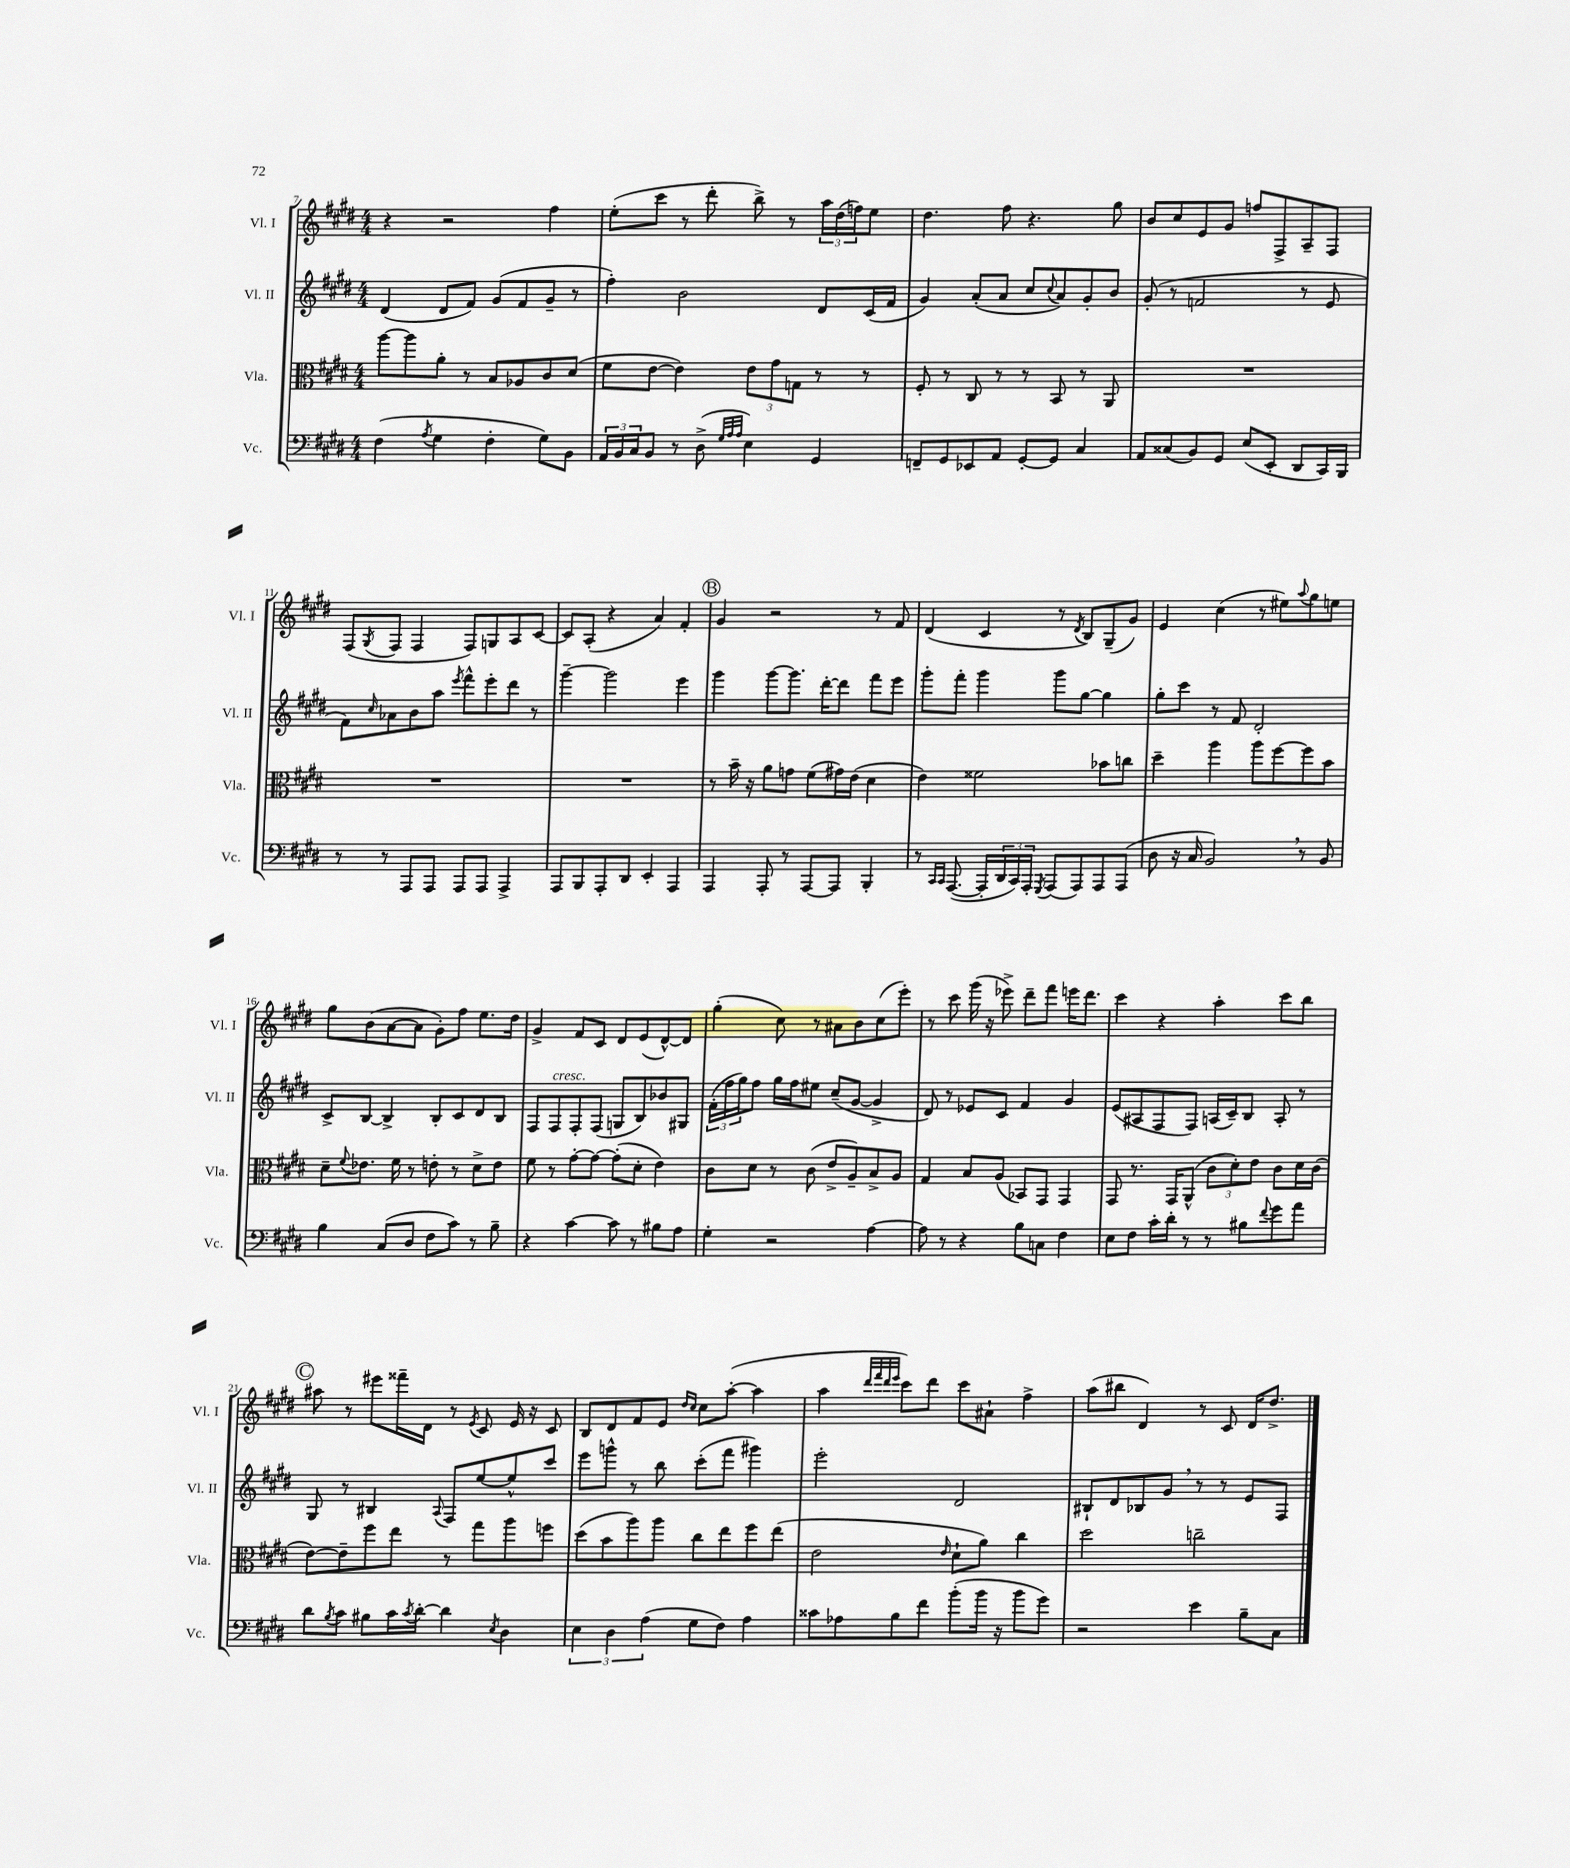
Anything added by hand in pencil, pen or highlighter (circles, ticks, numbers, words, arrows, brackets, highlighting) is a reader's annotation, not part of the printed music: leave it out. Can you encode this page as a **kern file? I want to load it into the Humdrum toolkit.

**kern	**kern	**kern	**kern
*staff4	*staff3	*staff2	*staff1
*clefF4	*clefC3	*clefG2	*clefG2
*k[f#c#g#d#]	*k[f#c#g#d#]	*k[f#c#g#d#]	*k[f#c#g#d#]
*M4/4	*M4/4	*M4/4	*M4/4
(4F#\	[8aa\L	(4d#/	4r
.	8aa\]	.	.
8qA/	.	.	.
4G#\	8a'\J	8d#/L	2r
.	8r	8f#/J)	.
4F#'\	8B/L	(8g#/L	.
.	8A-/	8f#/	.
8G#\L)	8c#/	8g#~/J	4ff#\
8BB\J	(8d#/J	8r	.
=	=	=	=
24AA/LL	8f#\L	4ff#'\)	(8ee'\L
24BB/	.	.	.
24C#/J	.	.	.
8BB/J	[8e\J	.	8ccc#\J
8r	4e\])	2b\	8r
(8D#^\	.	.	8ddd#'\
32qqG#/LLL	.	.	.
32qqA/	.	.	.
32qqA/JJJ	.	.	.
4E\)	12e\L	.	8bb^\)
.	12g#\	.	.
.	.	.	8r
.	12G\J	.	.
4GG#/	8r	8d#/L	24aa\LL
.	.	.	(24dd#\
.	.	.	24ff\J)
.	8r	(16c#/L	8ee\J
.	.	16f#/JJ	.
=	=	=	=
8FF~/L	8F#'/	4g#/)	4.dd#\
8GG#/	8r	.	.
8EE-/	8C#/	(8a'/L	.
8AA/J	8r	8a/J	8ff#\
[8GG#'/L	8r	8cc#/L	4.r
.	.	8qqcc#/	.
8GG#/]J	8BB/	8a/)	.
4C#/	8r	8g#'/	.
.	8AA/	8b/J	8gg#\
=	=	=	=
8AA/L	1r	(8g#'/	8b/L
(8C##/	.	8r	8cc#/
8BB/)	.	2f/	8e/
8GG#/J	.	.	8g#/J
(8E/L	.	.	8ff/L
8EE'/J	.	.	8F#^/
8DD#/L	.	8r	8A~/
16CC#/L)	.	8e/	8F#/J
16BBB/JJ	.	.	.
=	=	=	=
8r	1r	8f#\L)	(8F#/L
.	.	16qqcc#/	8qG#/
8r	.	8a-\	8F#/J
8AAA/L	.	8b\	4F#/
8AAA/J	.	8aa\J	.
.	.	8qeee/	.
8AAA/L	.	8fff#^^\L	8F#/L)
8AAA/J	.	8eee'\	8G/
4AAA^/	.	8ddd#\J	8A/
.	.	8r	[8c#/J
=	=	=	=
8AAA/L	1r	[4ggg#~\	8c#/]L
8BBB/	.	.	(8A'/J
8AAA'/	.	2ggg#\]	4r
8DD#/J	.	.	.
4EE'/	.	.	4a/)
4AAA/	.	4eee\	4f#'/
=	=	=	=
4AAA/	8r	4ggg#\	4g#/
.	16b~\	.	.
.	16r	.	.
8AAA'/	8a\L	[8ggg#\L	2r
8r	8g\J	8.ggg#\]J	.
[8AAA/L	(8f#\L	.	.
.	.	[16ddd#'\LK	.
8AAA/]J	16g#\L)	8ddd#\]J	.
.	(16e\JJ	.	.
4BBB'/	4d#\	8fff#\L	8r
.	.	8eee\J	8f#/
=	=	=	=
8r	4e\)	8ggg#'\L	(4d#/
16qqCC#/LL	.	.	.
16qqCC#/JJ	.	.	.
([8.AAA/	.	8fff#'\J	.
.	2f##\	4ggg#\	4c#/
16AAA'/]LL	.	.	.
24DD#/	.	.	.
24CC#/)	.	.	.
24AAA'/JJ	.	.	.
8qGGG#/	.	.	.
(8AAA/L	.	8ggg#\L	8r
.	.	.	8qd#/
8AAA/)	.	[8gg#\J	8B/L)
8AAA/	8b-\L	4gg#\]	(8G#~/
(8AAA/J	8cc\J	.	8g#/J)
=	=	=	=
8D#\	4dd#~\	8gg#'\L	4e/
16r	.	8ccc#\J	.
16C#/	.	.	.
2BB/)	4aa\	8r	(4cc#\
.	.	8f#/	.
.	8aa\L	2d#'/	8r
.	[8ff#\	.	8ee#\L)
.	.	.	8qqaa/
8r	8ff#\]	.	8gg#\
8BB/	8b\J	.	8ee\J
=	=	=	=
4B\	8d#~\L	8c#^/L	8gg#\L
.	8qqf#/	.	.
.	8.e-\J	[8B/J	(8b\
(8C#/L	.	4B^/]	[8a\
.	16f#\	.	.
8D#/J	8r	.	8a\]J
8F#\L	8e'\	8B'/L	8g#'\L)
8c#\J)	8r	8c#/	8ff#\J
8r	8d#^\L	8d#/	8.ee\L
8B~\	8e\J	8B/J	.
.	.	.	16dd#\Jk
=	=	=	=
4r	8f#\	8F#/L	4g#^/
.	8r	8F#/	.
[4c#\	[8g#'\L	8F#'/	8f#/L
.	8g#\_J	(8F#/J	8c#/J
8c#\]	(8g#'\]L	8G/L	8d#/L
8r	8d#'\J	8B/)	(8e/
8B#\L	4e\)	8b-/	[8d#^^/)
8A\J	.	8G#/J	8d#/]J
=	=	=	=
4G#'\	8c#\L	(24f#'\LL	(4gg#'\
.	.	24ff#\	.
.	.	24gg#\J)	.
.	8d#\J	8ff#\J	.
2r	8r	16gg#\LL	8cc#\)
.	.	16ff#\J	.
.	(8c#\	8ee#\J	8r
.	8e^/L	(8cc#~/L	8a#\L
.	8A~/)	[8g#/J	8b\
[4A\	8B^/	4g#^/]	(8cc#\
.	8A/J	.	8eee'\J)
=	=	=	=
8A\]	4G#/	8d#/)	8r
8r	.	8r	8ccc#\
4r	8B/L	8e-/L	(16ggg#\
.	.	.	16r
.	(8A/J	8c#/J	8eee-^\)
8B\L	8BB-/L)	4f#/	8ddd#~\L
8C\J	8GG#/J	.	8fff#\J
4F#\	4GG#/	4g#/	16eee\LK
.	.	.	8.ddd#\J
=	=	=	=
8E\L	8GG#/	(8e/L	4ccc#\
8F#\J	8.r	8A#/	.
16c#'\LL	.	8F#/	4r
16d#'\JJ	16GG#/LK	.	.
8r	(8AA^^/J	8F#/J)	.
8r	12c#\L	(16A/LL	4aa'\
.	.	16c#~/J)	.
.	12d#'\)	.	.
8B#\L	.	8B/J	.
.	12e\J	.	.
8qqf#/	.	.	.
8g#\	8c#\L	8A'/	8ccc#\L
8a\J	16d#\L	8r	8bb\J
.	(16c#\JJ	.	.
=	=	=	=
8d#\L	[8e\L)	8G#/	8aa#\
8qB/	.	.	.
8c#\J	8e~\]	8r	8r
8B#\L	8ff#\	4B#/	8eee#\L
16c#\L	8ee\J	.	16fff##~\L
8qc#/	.	.	.
[16d#'\JJ	.	.	16d#\JJ
.	.	8qqA/	.
4d#\]	8r	8F#/L	8r
.	.	.	8qe/
.	8gg#\L	[8ee/	8c#/
8qE/	.	.	.
4D#\	8aa\	8ee^^/]	16e/
.	.	.	16r
.	8ff\J	8ccc#/J	8c#/
=	=	=	=
6E\	(8dd#\L	8eee\L	8B/L
.	8b\	8ggg^^\J	8d#/
6D#\	.	.	.
.	8aa\)	8r	8f#/
(6A\	.	.	.
.	8aa\J	8bb\	8e/J
.	.	.	16qqdd#/LL
.	.	.	16qqcc#/JJ
8G#\L	8cc#\L	(8ccc#'\L	8cc#\L
8F#\J)	8ee\	8fff#\J	([8aa'\J
4A\	8ff#\	4ggg#\)	4aa\]
.	(8ee\J	.	.
=	=	=	=
8c##\L	2e\	2eee'\	4aa\
8A-\	.	.	.
.	.	.	32qqddd#/LLL
.	.	.	32qqfff#/
.	.	.	32qqddd#/
.	.	.	32qqeee/JJJ
8B\	.	.	8ccc#\L)
8f#\J	.	.	8ddd#\J
.	16qqe/	.	.
(8b'\L	8d#`\L	2d#/	8ccc#\L
16b\Jk	8a\J)	.	8a#`\J
16r	.	.	.
8b\L	4cc#\	.	4ff#^\
8g#\J)	.	.	.
=	=	=	=
2r	2dd#\	8B#`/L	(8aa\L
.	.	8d#/	8bb#\J
.	.	8B-/	4d#/)
.	.	8g#/J	.
4e\	2cc~\	8r	8r
.	.	8r	8c#/
8B~\L	.	8e/L	16d#/LK
.	.	.	8.dd#^/J
8C#\J	.	8F#/J	.
==	==	==	==
*-	*-	*-	*-
